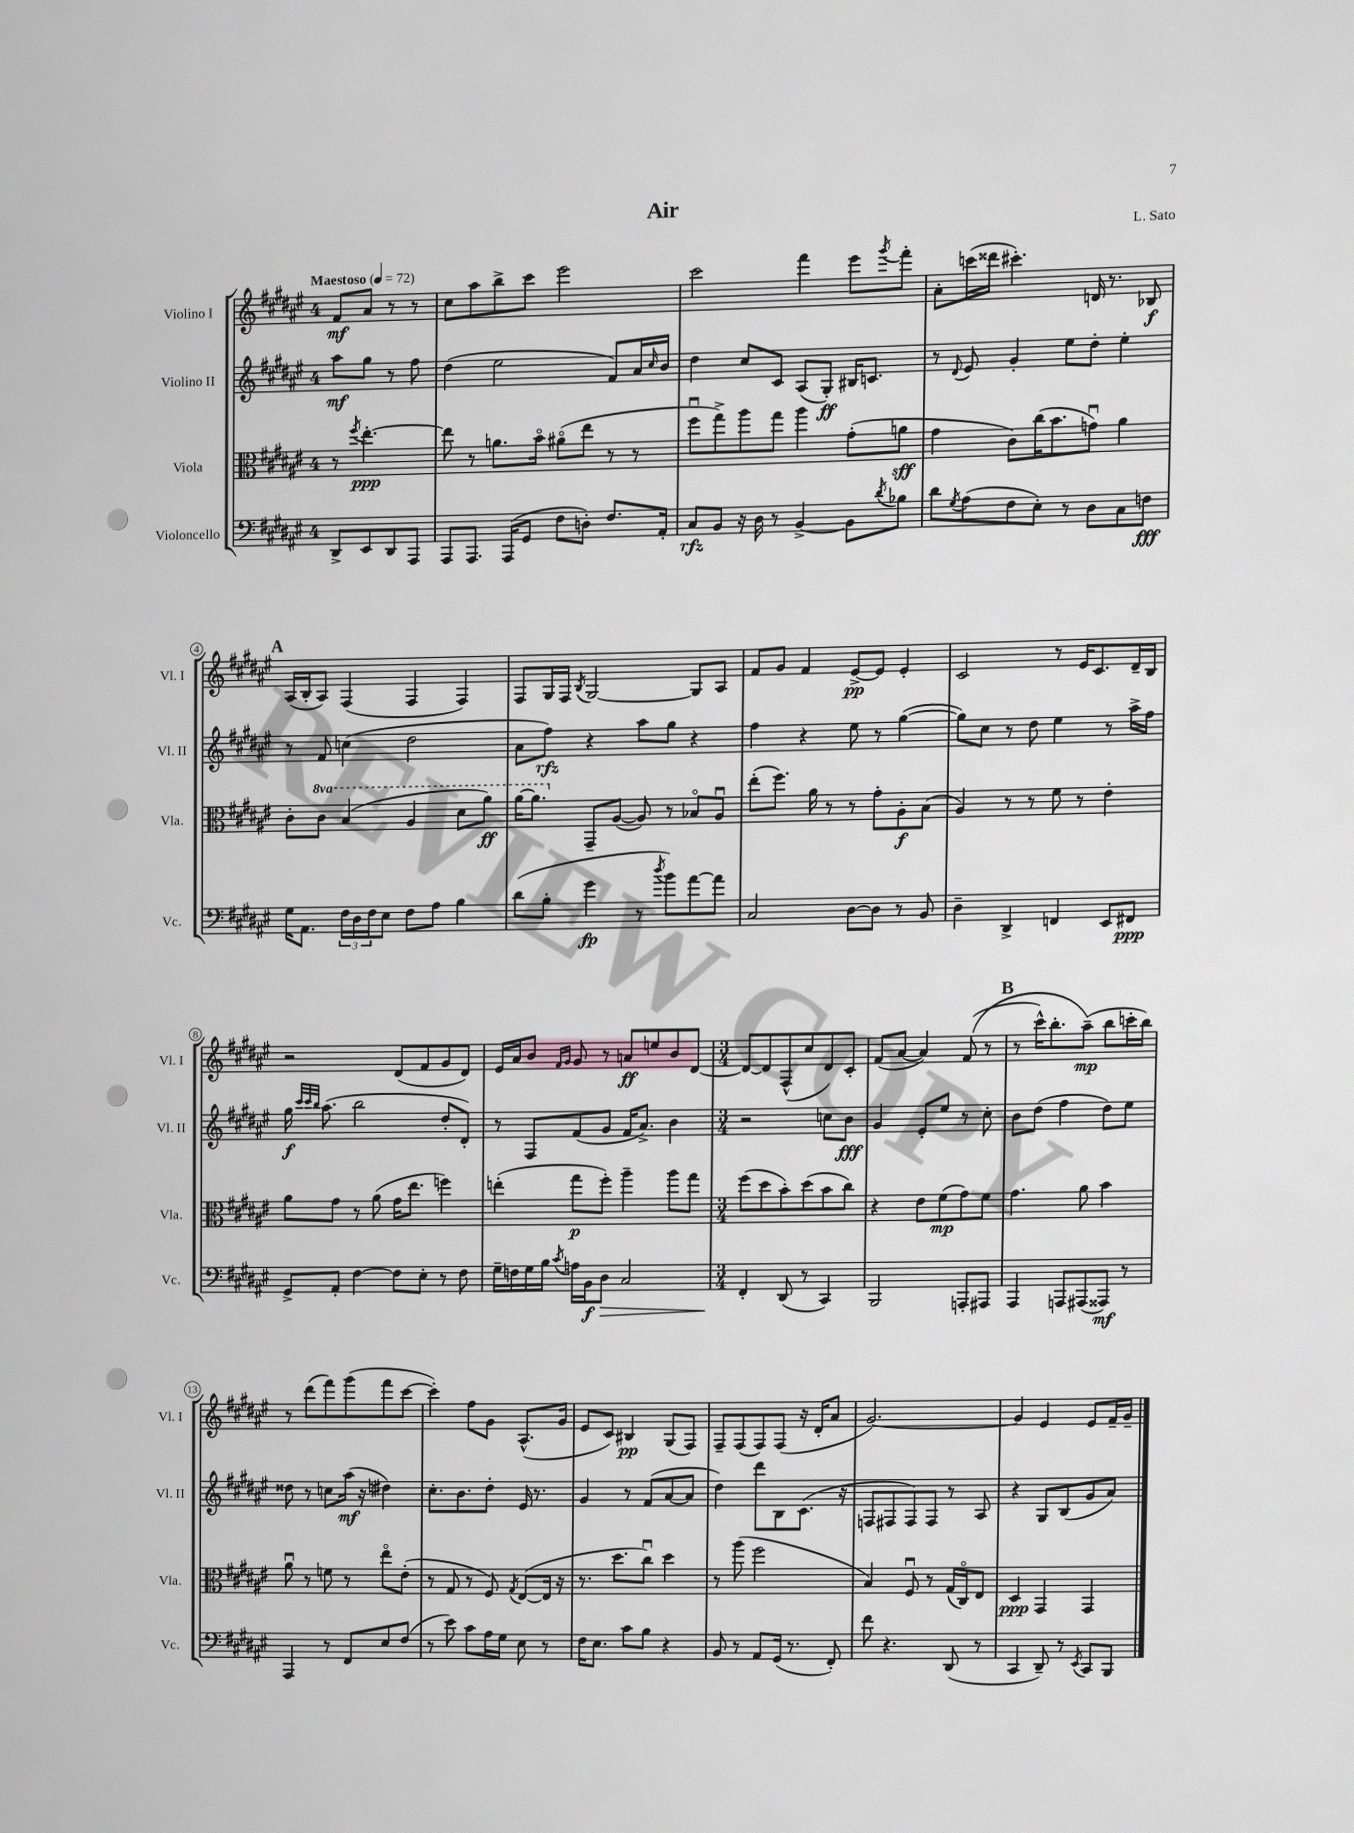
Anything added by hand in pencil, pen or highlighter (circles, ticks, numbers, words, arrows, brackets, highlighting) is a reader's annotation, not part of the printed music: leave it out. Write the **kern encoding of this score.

**kern	**dynam	**kern	**dynam	**kern	**dynam	**kern	**dynam
*part4	*part4	*part3	*part3	*part2	*part2	*part1	*part1
*staff4	*staff4	*staff3	*staff3	*staff2	*staff2	*staff1	*staff1
*I"Violoncello	*	*I"Viola	*	*I"Violino II	*	*I"Violino I	*
*I'Vc.	*	*I'Vla.	*	*I'Vl. II	*	*I'Vl. I	*
*clefF4	*	*clefC3	*	*clefG2	*	*clefG2	*
*k[f#c#g#d#a#e#]	*	*k[f#c#g#d#a#e#]	*	*k[f#c#g#d#a#e#]	*	*k[f#c#g#d#a#e#]	*
*M4/4	*	*M4/4	*	*M4/4	*	*M4/4	*
*MM72	*	*MM72	*	*MM72	*	*MM72	*
=	=	=	=	=	=	=	=
!	!	!	!	!	!	!LO:TX:a:B:t=Maestoso	!
8DD#^/L	.	8r	.	8aa#\L	mf	8f#/L	mf
.	.	8qff#/	.	.	.	.	.
8EE#/	.	[4.ee#'\	ppp	8gg#\J	.	8a#/J	.
8DD#/	.	.	.	8r	.	8r	.
8AAA#/J	.	.	.	8ff#\	.	8r	.
=1	=1	=1	=1	=1	=1	=1	=1
8AAA#/L	.	8ee#\]	.	(4dd#\	.	8cc#\L	.
8.AAA#/J	.	8r	.	.	.	8aa#\	.
.	.	8.an\L	.	2ee#\	.	8bb^\	.
(16AAA#/KL	.	.	.	.	.	.	.
8GG#/J	.	.	.	.	.	8ccc#\J	.
.	.	16b\Jk	.	.	.	.	.
8F#\L	.	(8a#X\L	.	.	.	2eee#\	.
8Dn'\J)	.	8ee#\J	.	.	.	.	.
8.F#/L	.	8r	.	8f#/L)	.	.	.
.	.	8r	.	16a#/L	.	.	.
.	.	.	.	16qqcc#/	.	.	.
16AA#'/Jk	.	.	.	16b/JJ	.	.	.
=2	=2	=2	=2	=2	=2	=2	=2
8C#/L	rfz	8ff#u\L	.	4dd#\	.	2ccc#\	.
8BB/J	.	8gg#^\)	.	.	.	.	.
16r	.	8aa#\	.	8cc#/L	.	.	.
16D#\	.	.	.	.	.	.	.
8r	.	8gg#\J	.	8c#/J	.	.	.
[4BB^/	.	4aa#\	.	(8A#/L	.	4fff#\	.
.	.	.	.	8G#'/J)	ff	.	.
8BB\L]	.	(8g#'\L	.	16B#X/KL	.	8eee#\L	.
.	.	.	.	8.cn/J	.	.	.
8qd#/	.	.	.	.	.	8qggg#/	.
8B-X\J	.	8an\J	sff	.	.	8fff#'\J	.
=3	=3	=3	=3	=3	=3	=3	=3
8d#\L	.	4g#\	.	8r	.	8a#'\L	.
8qG#/	.	.	.	8qqd#/	.	.	.
(8A#\	.	.	.	8e#/	.	(16cccn\L	.
.	.	.	.	.	.	16ddd##X\JJ	.
8F#\	.	8c#\L)	.	4g#'/	.	4.ccc#X'\)	.
8E#'\J)	.	(16cc#\K	.	.	.	.	.
.	.	8.b\	.	.	.	.	.
8r	.	.	.	8ee#\L	.	.	.
8D#\L	.	8gnu\J)	.	8dd#'\J	.	16dn/	.
.	.	.	.	.	.	8.r	.
8C#\	.	4a#\	.	4ee#'\	.	.	.
8Fn\J	fff	.	.	.	.	8B-X/	f
!!LO:LB:g=z
!!LO:REH:place=s1:t=A
=4	=4	=4	=4	=4	=4	=4	=4
16G#\KL	.	8c#'\L	.	8r	.	(16A#/LL	.
8.AA#\J	.	.	.	.	.	16B'/J	.
*	*	*8va	*	*	*	*	*
.	.	8cc#\J	.	8f#/	.	8A#/J)	.
24F#\LL	.	(4b/	.	(4ccn\	.	(4F#/	.
24D#\	.	.	.	.	.	.	.
24F#\J	.	.	.	.	.	.	.
8E#\J	.	.	.	.	.	.	.
8F#\L	.	4a#/	.	2dd#\	.	4F#/	.
8A#\J	.	.	.	.	.	.	.
4B\	.	8dd#\L	.	.	.	4F#/)	.
.	.	8aa#\J)	ff	.	.	.	.
=5	=5	=5	=5	=5	=5	=5	=5
(8d#\L	.	[16aa#\KL	.	8a#\L	.	8F#/L	.
.	.	8.aa#\J]	.	.	.	.	.
8B'\J	.	.	.	8ff#\J)	rfz	16G#/L	.
.	.	.	.	.	.	16F#/JJ	.
.	.	.	.	.	.	8qB/	.
*	*	*X8va	*	*	*	*	*
4g#\	fp	8GG#~/L	.	4r	.	[2G#/	.
.	.	([8A#/J	.	.	.	.	.
8r	.	8A#/])	.	8aa#\L	.	.	.
8qdd#/	.	.	.	.	.	.	.
8b\L)	.	8r	.	8gg#\J	.	.	.
[8a#\	.	8B-X/L	.	4r	.	8G#/L]	.
8a#\J]	.	8A#u/J	.	.	.	8A#/J	.
=6	=6	=6	=6	=6	=6	=6	=6
2C#/	.	(8ee#'\L	.	4ff#\	.	8f#/L	.
.	.	8.ff#\J)	.	.	.	8g#/J	.
.	.	.	.	4r	.	4f#/	.
.	.	16a#\	.	.	.	.	.
.	.	8r	.	.	.	.	.
[8D#\L	.	8r	.	8ee#\	.	[8e#^/L	pp
8D#\J]	.	8g#'\L	.	8r	.	8e#/J]	.
8r	.	8A#'\	f	([4gg#\	.	4e#'/	.
8BB/	.	(8B\J	.	.	.	.	.
=7	=7	=7	=7	=7	=7	=7	=7
4D#~\	.	4A#/)	.	8gg#\L])	.	2c#/	.
.	.	.	.	8cc#\J	.	.	.
4DD#^/	.	8r	.	8r	.	.	.
.	.	8r	.	8dd#\	.	.	.
4FFn/	.	8f#\	.	4ee#\	.	8r	.
.	.	8r	.	.	.	16e#/KL	.
.	.	.	.	.	.	8.c#/	.
8EE#/L	.	4e#'\	.	8r	.	.	.
8FF#X/J	ppp	.	.	16aa#^\LL	.	16d#~/L	.
.	.	.	.	16ff#\JJ	.	16B/JJ	.
!!LO:LB:g=z
=8	=8	=8	=8	=8	=8	=8	=8
8GG#^/L	.	8a#\L	.	16gg#\	f	2r	.
.	.	.	.	32qqccc#/LLL	.	.	.
.	.	.	.	32qqccc#/	.	.	.
.	.	.	.	32qqbb/JJJ	.	.	.
.	.	.	.	(8.aa#\	.	.	.
8AA#'/J	.	8g#\J	.	.	.	.	.
[4F#\	.	8r	.	2bb\	.	.	.
.	.	(8a#\	.	.	.	.	.
8F#\L]	.	16g#\KL	.	.	.	(8d#/L	.
.	.	8.ee#\J	.	.	.	.	.
8E#'\J	.	.	.	.	.	8f#/	.
8r	.	4ffn\)	.	8dd#'/L	.	8g#/	.
8F#\	.	.	.	8d#'/J)	.	8d#/J)	.
=9	=9	=9	=9	=9	=9	=9	=9
16G#~\LL	.	(4een'\	.	8r	.	16e#/LL	.
16Fn\	.	.	.	.	.	16a#/J	.
16G#\	.	.	.	8F#/L	.	8b/J	.
16B\JJ	.	.	.	.	.	.	.
.	.	.	.	.	.	16qqf#/LL	.
8qc#/	.	.	.	.	.	16qqg#/JJ	.
16An\LL	.	8gg#\L	p	(8f#/	.	8g#/	.
16BB\J	f	.	.	.	.	.	.
!	!LO:HP:b	!	!	!	!	!	!
8D#\J	>	8ff#'\J)	.	8g#/J	.	8r	.
2C#/	.	4aa#~\	.	16f#/KL	.	8an/L	ff
.	.	.	.	8.a#^/J)	.	.	.
.	.	.	.	.	.	8een/	.
.	.	8aa#\L	.	4b\	.	8b/	.
.	.	8gg#\J	.	.	.	[8d#/J	.
=10	=10	=10	=10	=10	=10	=10	=10
*M3/4	*	*M3/4	*	*M3/4	*	*M3/4	*
4FF#'/	.	(8ff#\L	.	2r	.	8d#/L_	.
.	.	8dd#\	.	.	.	8d#/]	.
(8DD#/	]	8b'\)	.	.	.	(8F#^^/	.
8r	.	(8dd#\	.	.	.	8cc#/	.
4CC#/)	.	8b\	.	8ccn\L	.	8d#/)	.
.	.	8cc#\J)	.	8b\J	fff	8c#'/J	.
=11	=11	=11	=11	=11	=11	=11	=11
2BBB/	.	4r	.	4g#/	.	(8f#/L	.
.	.	.	.	.	.	[8a#/J	.
.	.	8e#\L	.	8e#'/L	.	4a#/])	.
.	.	(8f#\	mp	8ee#/J	.	.	.
8AAAn'/L	.	8g#\)	.	8r	.	((8f#/	.
8AAA#X/J	.	8f#\J	.	8cc#'\	.	8r	.
!!LO:REH:place=s1:t=B
=12	=12	=12	=12	=12	=12	=12	=12
4AAA#/	.	4.g#\	.	8b\L	.	8r	.
.	.	.	.	(8dd#\J	.	16ccc#^^\KL)	.
.	.	.	.	.	.	8.bb'\	.
8AAAn/L	.	.	.	4ff#\	.	.	.
(8AAA#X/	.	8a#\	.	.	.	(8aa#~\J)	mp
8AAA##X/J)	mf	4b\	.	8dd#\L)	.	8bb\L	.
8r	.	.	.	8ee#\J	.	16cccn'\L	.
.	.	.	.	.	.	16bb\JJ)	.
!!LO:LB:g=z
=13	=13	=13	=13	=13	=13	=13	=13
4AAA#/	.	8a#u\	.	8dd##X\	.	8r	.
.	.	8r	.	8r	.	(8ddd#\L	.
8r	.	8fn\	.	8ccn\L	.	8fff#\)	.
8FF#/L	.	8r	.	(16aa#\Jk	mf	(8ggg#\	.
.	.	.	.	16r	.	.	.
8E#/	.	8ee#\L	.	4dd#X\)	.	8fff#\	.
(8F#/J	.	(8e#'\J	.	.	.	[8ccc#\J	.
=14	=14	=14	=14	=14	=14	=14	=14
8r	.	8r	.	8.cc#'\L	.	4ccc#'\])	.
8e#\)	.	8G#/	.	.	.	.	.
.	.	.	.	8.b\	.	.	.
8c#\L	.	8r	.	.	.	8ff#\L	.
16A#\L	.	8F#/)	.	8dd#'\J	.	8g#\J	.
16G#\JJ	.	.	.	.	.	.	.
.	.	8qG#/	.	.	.	.	.
8E#\	.	([8E#/L	.	16e#/	.	(8.A#^^/L	.
.	.	.	.	8.r	.	.	.
8r	.	16E#/Jk]	.	.	.	.	.
.	.	16r	.	.	.	16g#/Jk	.
=15	=15	=15	=15	=15	=15	=15	=15
16F#\KL	.	8.r	.	4g#/	.	8e#/L	.
8.E#\J	.	.	.	.	.	.	.
.	.	.	.	.	.	8c#/J)	.
.	.	8.dd#\L	.	.	.	.	.
8c#\L	.	.	.	8r	.	4B#X/	pp
8B\J	.	8cc#u\J)	.	(8f#/L	.	.	.
4r	.	4dd#\	.	[8a#/	.	(8G#/L	.
.	.	.	.	8a#/J]	.	8F#/J)	.
=16	=16	=16	=16	=16	=16	=16	=16
8BB/	.	8r	.	4dd#\)	.	8F#~/L	.
8r	.	(8aa#\	.	.	.	(8F#/	.
8AA#/L	.	2ff#\	.	8ddd#\L	.	8F#/)	.
(16GG#/Jk	.	.	.	8B\	.	(8F#/J	.
8.r	.	.	.	.	.	.	.
.	.	.	.	(8.c#\J	.	16r	.
.	.	.	.	.	.	16d#'/KL	.
8FF#'/)	.	.	.	.	.	8a#/J	.
.	.	.	.	16r	.	.	.
=17	=17	=17	=17	=17	=17	=17	=17
8f#\	.	4B/)	.	8Fn/L	.	[2.g#/)	.
4.r	.	.	.	8F#X/	.	.	.
.	.	8F#u/	.	8F#/)	.	.	.
.	.	8r	.	8F#/J	.	.	.
(8DD#/	.	(16G#/LL	.	8r	.	.	.
.	.	16C#/J)	.	.	.	.	.
8r	.	8E#/J	.	8A#/	.	.	.
=18	=18	=18	=18	=18	=18	=18	=18
4CC#/	.	4D#/	ppp	4r	.	4g#/]	.
8DD#~/)	.	4GG#/	.	8G#/L	.	4e#/	.
8r	.	.	.	(8B/	.	.	.
8qEE#/	.	.	.	.	.	.	.
8CC#/L	.	4GG#/	.	8g#/	.	8e#/L	.
8BBB/J	.	.	.	8a#/J)	.	16f#~/L	.
.	.	.	.	.	.	16g#~/JJ	.
==	==	==	==	==	==	==	==
*-	*-	*-	*-	*-	*-	*-	*-
